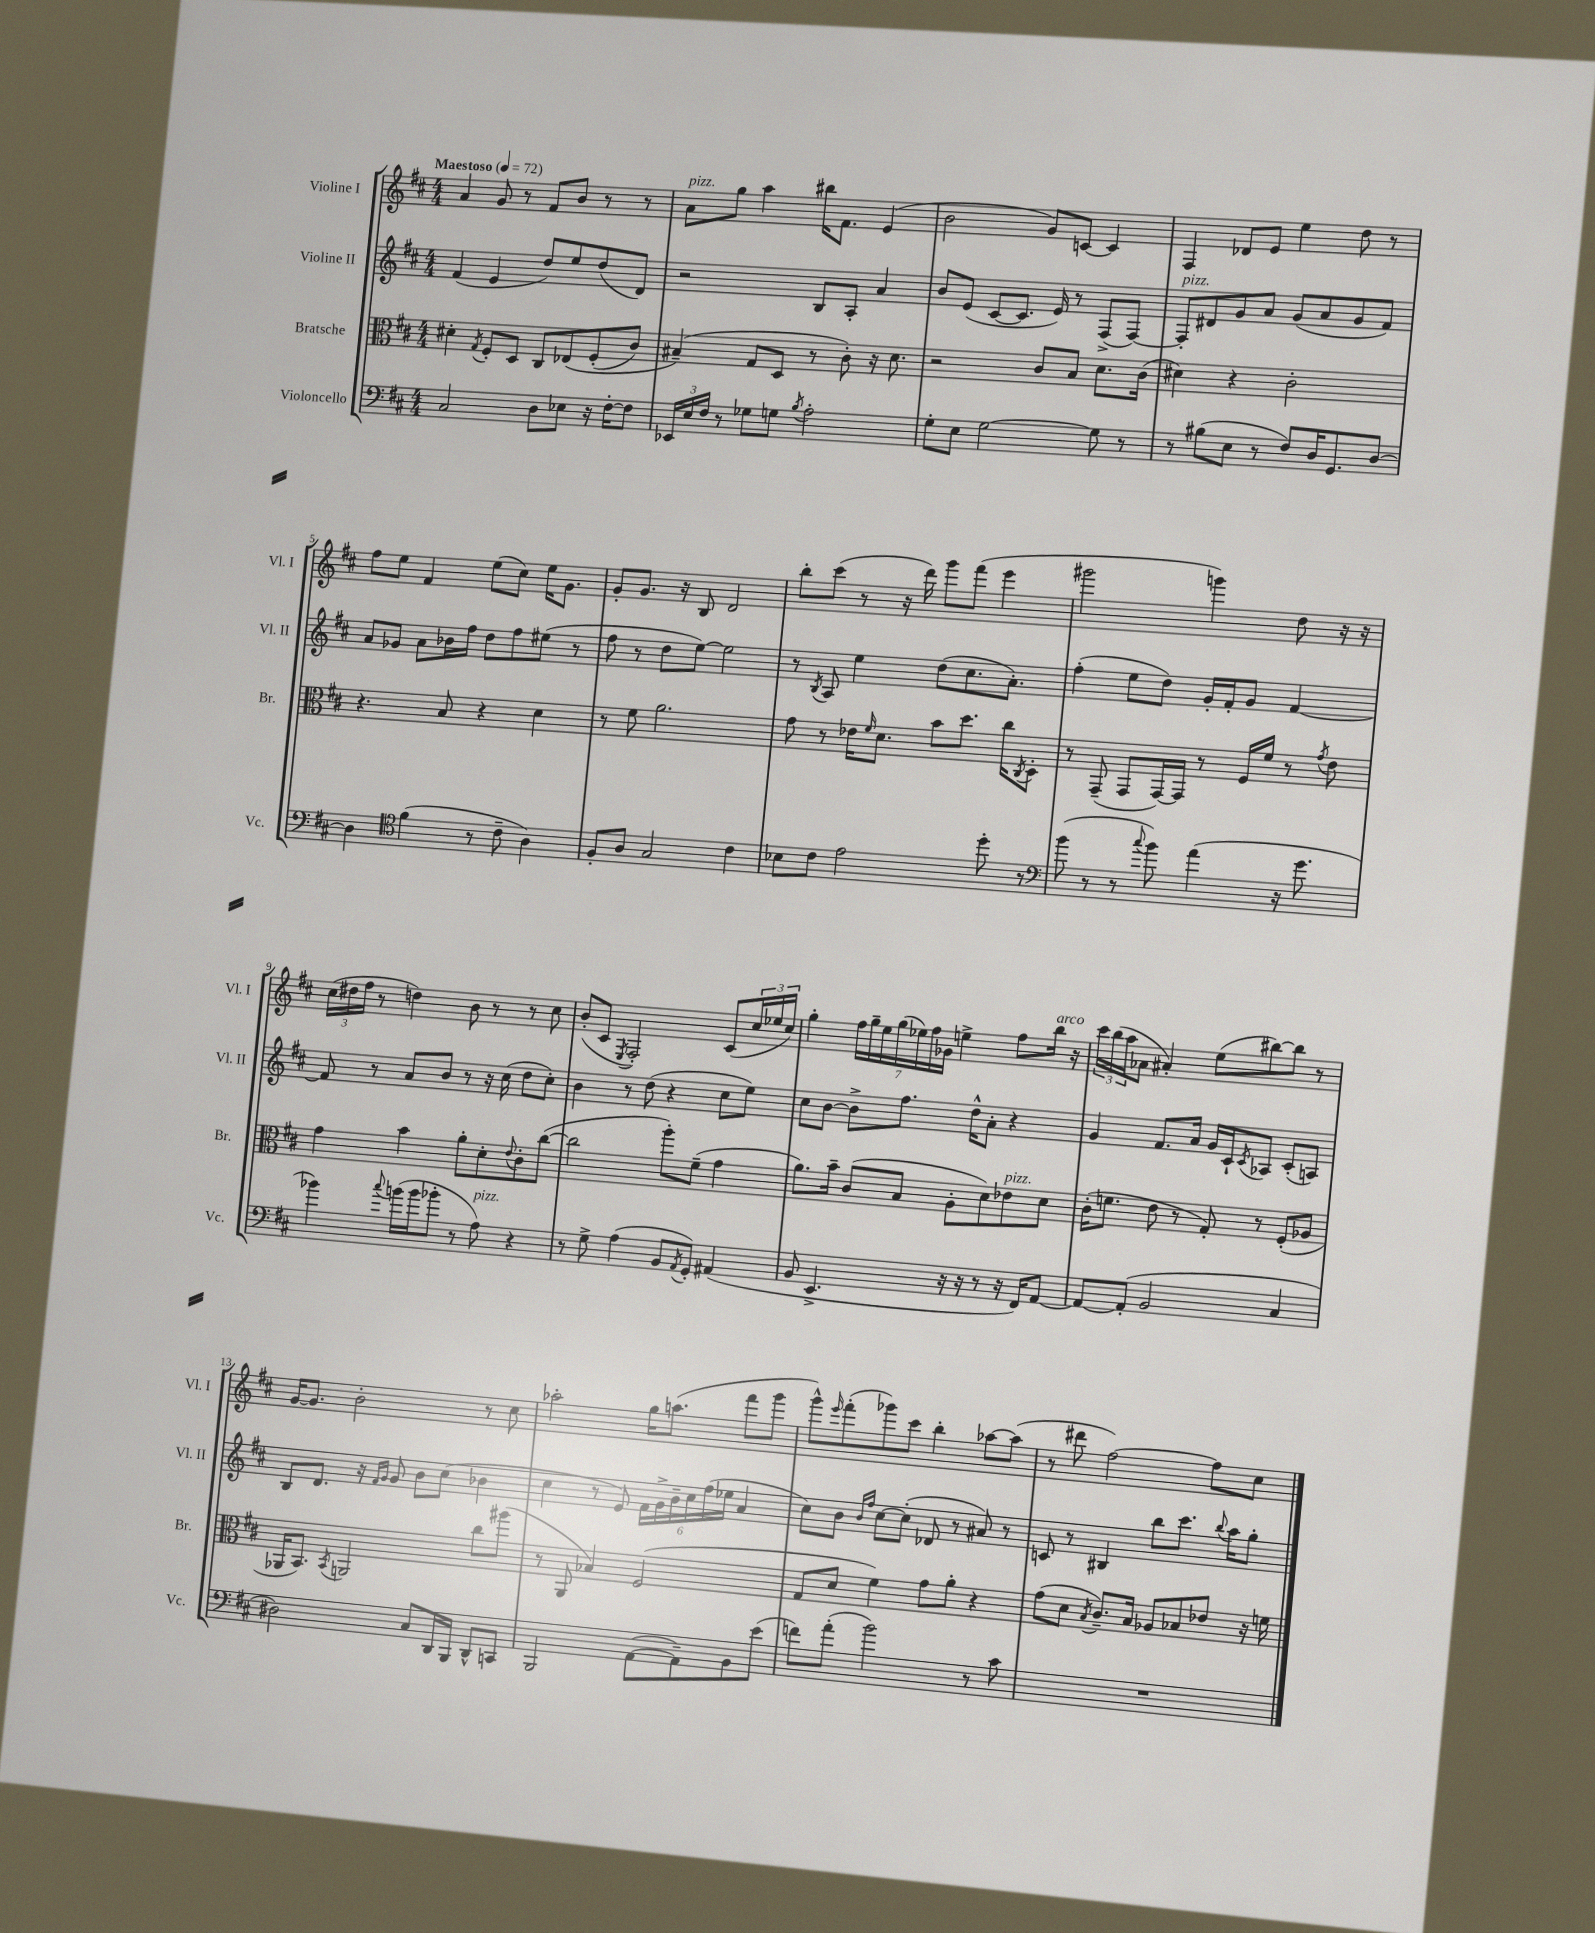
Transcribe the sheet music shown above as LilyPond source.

<<
\new StaffGroup <<
\new Staff = "s0" \with { instrumentName = "Violine I" shortInstrumentName = "Vl. I" } {
    \clef treble \key d \major \numericTimeSignature \time 4/4 \tempo "Maestoso" 4 = 72
    a'4 g'8 r8 fis'8 b'8 r8 r8 |
    a'8^\markup { \italic "pizz." } g''8 a''4 bis''16 fis'8. e'4( |
    b'2 g'8) c'8~ c'4 |
    fis4 des'8 e'8 e''4 d''8 r8 |
    fis''8 e''8 fis'4 e''8( cis''8) e''16 g'8. |
    g'8-. g'8. r16 b8 d'2 |
    b''8-. cis'''8( r8 r16 d'''16) g'''8 fis'''8( e'''4 |
    gis'''2 g'''4) d''8 r16 r16 |
    \tuplet 3/2 { cis''16( dis''16 fis''16 } r8 d''4) b'8 r8 r8 cis''8 |
    b'8-.( cis'8 \acciaccatura { e8 } fis2-.) cis'8( \tuplet 3/2 { cis''16 ees''16 cis''16) } |
    g''4-. \tuplet 7/4 { fis''16 g''16-- e''16 g''16( ees''16) fis''16 ges'16 } e''4-> fis''8 b''16^\markup { \italic "arco" } r16 |
    \tuplet 3/2 { cis'''16 b''16( a''16 } aes'8 ais'4-.) e''8( bis''8~) bis''8 r8 |
    g'16~ g'8. b'2-. r8 cis''8 |
    aes''2-. g''16 a''8.( fis'''8 g'''8 |
    g'''8-^) \grace { e'''16 } fis'''8-.( ges'''8) cis'''8 b''4-. aes''8~ aes''8( |
    r8 dis'''8 fis''2~) fis''8 cis''8 \bar "|." |
}
\new Staff = "s1" \with { instrumentName = "Violine II" shortInstrumentName = "Vl. II" } {
    \clef treble \key d \major \numericTimeSignature \time 4/4
    fis'4( e'4 d''8) e''8 d''8( d'8) |
    r2 b8 a8-. a'4 |
    b'8 e'8( cis'8~ cis'8. e'16) r8 fis8->( fis8~) |
    fis8-.^\markup { \italic "pizz." } dis'8 g'8 a'8 g'8( a'8 g'8 fis'8) |
    a'8 ges'8 a'8 bes'16 fis''16 d''8 fis''8 eis''8( r8 |
    fis''8 r8 d''8 e''8~) e''2 |
    r8 \acciaccatura { b8 } a8 e''4 d''8( cis''8. a'8.-.) |
    fis''4-.( e''8 d''8) g'16-. fis'16-. g'8 fis'4~ |
    fis'8 r8 a'8 b'8 r8 r16 cis''16( d''8 cis''8-.) |
    b'4 r8 d''8( r4 cis''8 e''8) |
    cis''8 b'8~ b'8-> fis''8. d''16-^ a'8-. r4 |
    g'4 fis'8. a'16 g'16 cis'16-! \acciaccatura { cis'8 } aes8 cis'8-.( a8) |
    b8 d'8. r16 \grace { fis'16 g'16 } g'8 b'8 cis''8( bes'4 |
    cis''4 r8 e'8) \tuplet 6/4 { fis'16 g'16-> b'16-- cis''16 fis''16( ees''16 } a'4 |
    cis''8) b'8 \grace { b'16 fis''16 } cis''8~ cis''8-.( des'8 r8 ais'8) r8 |
    c'8 r8 bis4 b''8 cis'''8. \appoggiatura { b''8 } a''16 g''8-. \bar "|." |
}
\new Staff = "s2" \with { instrumentName = "Bratsche" shortInstrumentName = "Br." } {
    \clef alto \key d \major \numericTimeSignature \time 4/4
    dis'4-. \acciaccatura { g8 } fis8-. d8 cis8 ees8\( fis8-.( cis'8) |
    bis4--(\) g8 d8 r8 cis'8-.) r16 d'8. |
    r2 cis'8 b8 d'8. cis'16( |
    dis'4) r4 cis'2-. |
    r4. b8 r4 d'4 |
    r8 fis'8 a'2. |
    g'8 r8 ees'16 \grace { fis'16 } d'8. b'8 d''8. cis''16 \acciaccatura { cis8 } d8-. |
    r8 g,8--( g,8 g,16~) g,16 r8 fis16 fis'16 r8 \acciaccatura { g'8 } e'8 |
    g'4 b'4 a'8-. d'8-. \appoggiatura { e'8 } cis'8-. cis''8~( |
    cis''2 a''8-.) fis'8--( g'4 |
    a'8.) b'16-- cis'8( b8 a8-. d'8) ees'8^\markup { \italic "pizz." } d'8 |
    cis'16-.( f'8. e'8 r8 g8-.) r8 fis8-.( aes8 |
    aes,16 b,8.) \acciaccatura { b,8 } a,2 cis''8 ais''8( |
    r8 a,8 bes4) fis2( |
    g8 d'8 fis'4) g'8 a'8-. r4 |
    g'8( d'8 \acciaccatura { b8 } cis'8.--) b16 aes8 bes8 ees'8 r16 f'16 \bar "|." |
}
\new Staff = "s3" \with { instrumentName = "Violoncello" shortInstrumentName = "Vc." } {
    \clef bass \key d \major \numericTimeSignature \time 4/4
    cis2 d8 ees8 r16 fis16~-. fis8 |
    \tuplet 3/2 { ees,16 e16 fis16 } r8 ges8 g8 \acciaccatura { b8 } a2-. |
    g8-. e8 g2~ g8 r8 |
    r8 bis8( e8 r8 fis8) d16 g,8. d8~ |
    d4 \clef tenor fis'4( r8 cis'8-- a4) |
    fis8-. a8 g2 cis'4 |
    bes8 cis'8 e'2 d''8-. r8 |
    \clef bass b'8( r8 r8 \appoggiatura { cis''8 } b'8) a'4( r16 g'8. |
    bes'4) \appoggiatura { cis''8 } b'16( b'16 bes'8-. r8 a8^\markup { \italic "pizz." }) r4 |
    r8 g8-> a4( b,8 \acciaccatura { a,8 } g,8-.) ais,4( |
    b,8 e,4.-> r16 r16 r8 r16 fis,16) a,8~ |
    a,8~ a,8-.( b,2 cis4 |
    dis2) cis8 d,16 b,,16 d,8-^ c,8 |
    b,,2 a,8~( a,8--) b,8 e'8( |
    f'8) a'8-.( b'2) r8 cis'8 |
    R1 \bar "|." |
}
>>
>>
